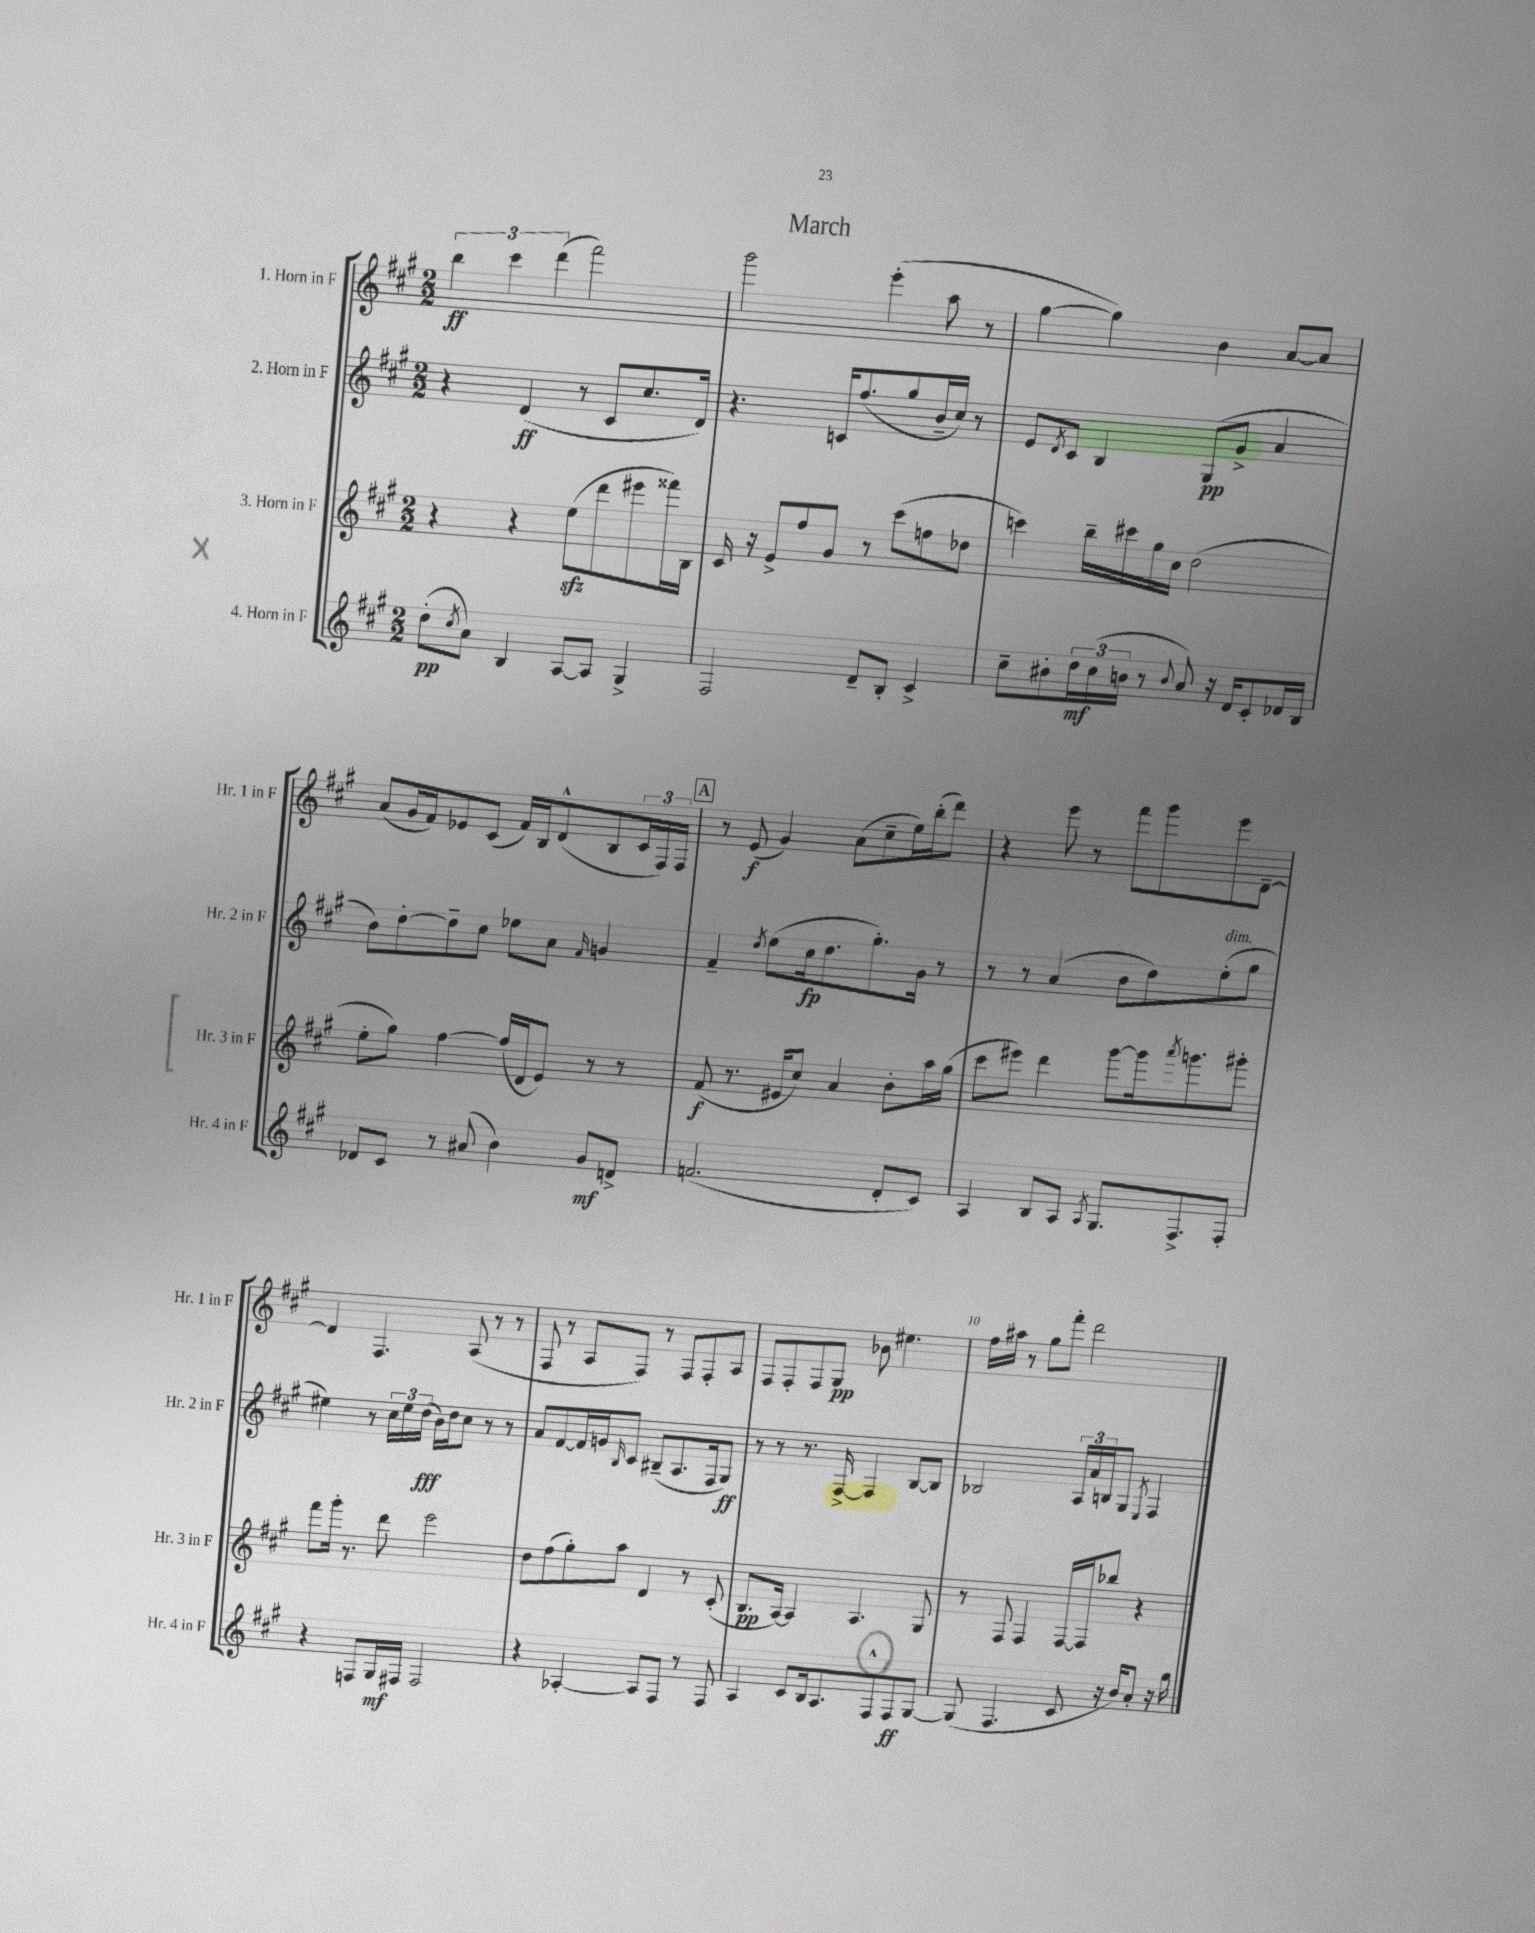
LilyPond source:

\header { title = "March" }
<<
\new StaffGroup <<
\new Staff = "s0" \with { instrumentName = "1. Horn in F" shortInstrumentName = "Hr. 1 in F" } {
    \clef treble \key a \major \numericTimeSignature \time 2/2
    \tuplet 3/2 { b''4\ff cis'''4 d'''4( } fis'''2) |
    gis'''2 e'''4-.( a''8 r8 |
    gis''4~ gis''4) b'4 a'8~ a'8 |
    a'8( gis'16 fis'16) ees'8 cis'8( fis'16) b16 d'8-^( b8 \tuplet 3/2 { cis'16 fis16) fis16 } |
    \mark \markup { \box "A" } r8 e'8\f( gis'4) a'8( cis''8-- e''16) b''16-.( d'''8) |
    r4 e'''8 r8 fis'''8 gis'''8 e'''8 d'8~-- |
    d'4 fis4. a8( r8 r8 |
    fis8 r8 a8 fis8) r8 fis8 fis8-. a8 |
    fis8 fis8-. fis8 gis8\pp bes'8 eis''4. |
    fis''16 ais''16 r8 gis''8 fis'''8-. d'''2 \bar "|." |
}
\new Staff = "s1" \with { instrumentName = "2. Horn in F" shortInstrumentName = "Hr. 2 in F" } {
    \clef treble \key a \major \numericTimeSignature \time 2/2
    r4 d'4\ff( r8 cis'8 cis''8. d'16) |
    r4. c'16 fis''8.( gis''8 b'16-- cis''16) r8 |
    e'8 \acciaccatura { d'8 } cis'8 b4 gis8\pp( gis'8-> a'4 |
    b'8) d''8~-. d''8-- cis''8 ees''8 a'8 \grace { fis'16 } g'4 |
    \mark \markup { \box "A" } fis'4-- \acciaccatura { d''8 } e''8( cis''16\fp d''8. gis''8.-.) gis'16 r8 |
    r8 r8 a'4( b'8 d''8) e''8-.^\markup { \italic "dim." }( gis''8 |
    eis''4) r8 \tuplet 3/2 { cis''16 eis''16 d''16\fff( } b'16) d''16 cis''8 r8 r8 |
    a'8 fis'8~ fis'16 g'16 \grace { b16 } cis'8 bis8--( a8. fis16 gis8\ff) |
    r8 r8 r8. fis16~-> fis4 b8~ b8 |
    bes2 \tuplet 3/2 { a16 a'16 b16 } gis8 \acciaccatura { e8 } fis4 \bar "|." |
}
\new Staff = "s2" \with { instrumentName = "3. Horn in F" shortInstrumentName = "Hr. 3 in F" } {
    \clef treble \key a \major \numericTimeSignature \time 2/2
    r4 r4 e''8\sfz( d'''8 eis'''8 fisis'''16) b16 |
    cis'16 r16 e'8-> fis''8 gis'8 r8 cis'''8( f''8 des''8 |
    c'''4) b''16-- cis'''16 gis''16 cis''16 d''2( |
    e''8-. gis''8) fis''4~ fis''16( d'16 e'8) r8 r8 |
    \mark \markup { \box "A" } fis'8\f( r8. eis'16 cis''8) a'4 b'8-. a''16 gis''16( |
    cis'''8 eis'''8) d'''4 gis'''8~ gis'''16 \acciaccatura { a'''8 } g'''8. gis'''8-. |
    fis'''8 gis'''16-. r8. d'''8 e'''2 |
    d''8 fis''8( gis''8-.) a''8 d'4 r8 cis'8-.( |
    b8.\pp a16~) a4 a4. gis8 |
    r8 fis8 fis4 fis16~ fis16 bes''8 r4 \bar "|." |
}
\new Staff = "s3" \with { instrumentName = "4. Horn in F" shortInstrumentName = "Hr. 4 in F" } {
    \clef treble \key a \major \numericTimeSignature \time 2/2
    d''8-.\pp( \acciaccatura { cis''8 } a'8) b4 a8~ a8 gis4-> |
    fis2 d'8-- b8-. cis'4-> |
    cis''8-- bis'8-. \tuplet 3/2 { d''16\mf cis''16( b'16 } r8 \appoggiatura { b'8 } a'8) r16 d'16 cis'8-. des'16 b16 |
    des'8 cis'8 r8 ais'8( b'4) gis'8\mf d'8-> |
    \mark \markup { \box "A" } f'2.( d'8-. cis'8) |
    a4 b8 a8 \acciaccatura { a8 } gis8. fis8.-> fis8-. |
    r4 f8 gis16\mf fis16 fis2 |
    r4 aes4~-. aes8 fis8 r8 fis8 |
    a4 cis'8 b16 a8. fis8-^ fis8\ff gis8~ |
    gis8( fis4. cis'8 r16 b'16) a'8-. r16 gis''16 \bar "|." |
}
>>
>>
\layout { \context { \Score \override BarNumber.break-visibility = ##(#f #t #t) barNumberVisibility = #(every-nth-bar-number-visible 5) } }
